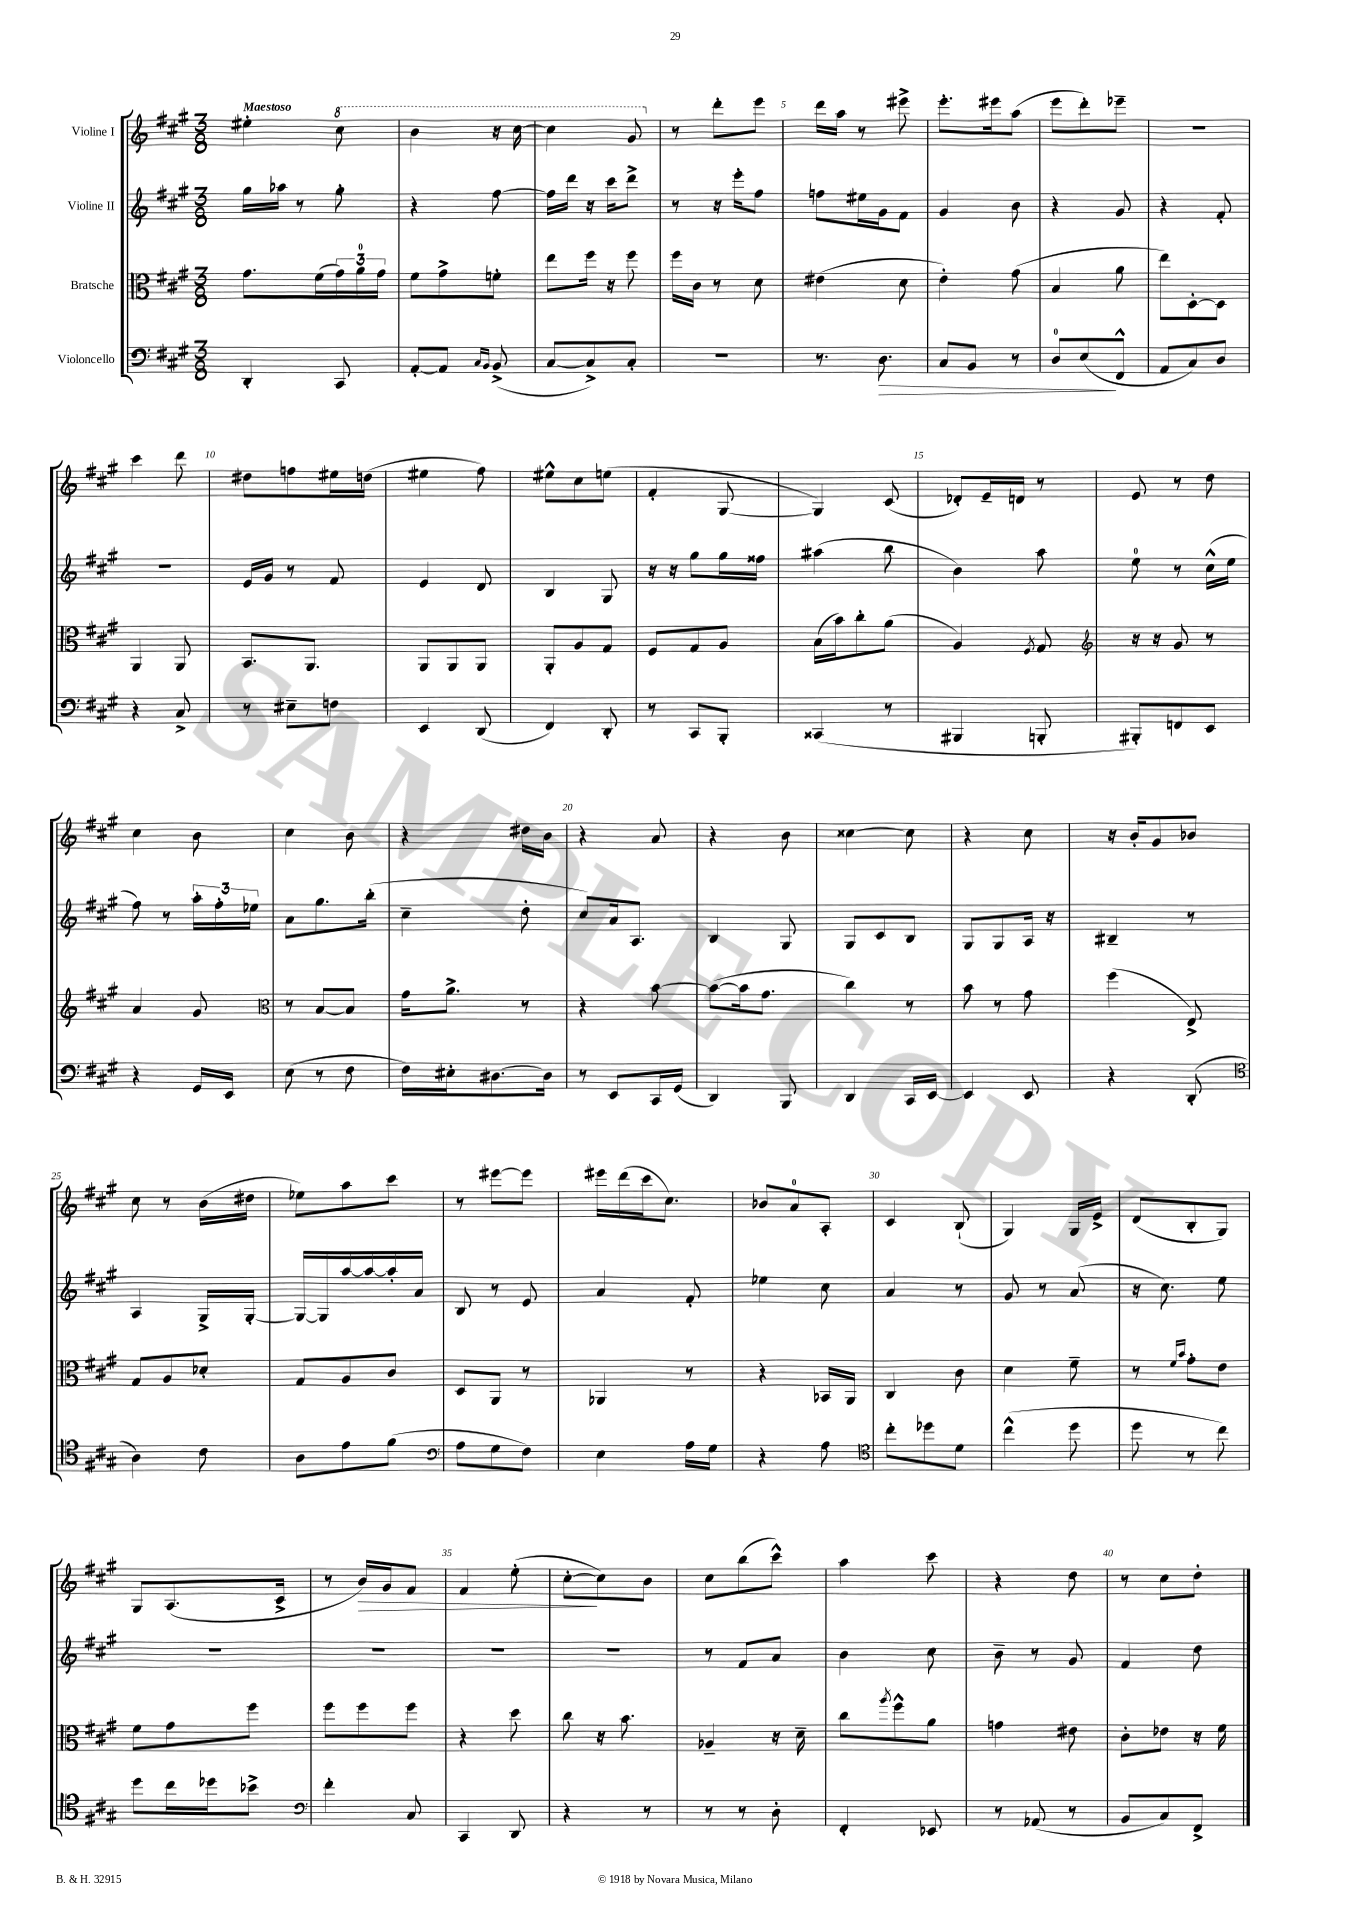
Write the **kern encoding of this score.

**kern	**kern	**kern	**kern
*staff4	*staff3	*staff2	*staff1
*clefF4	*clefC3	*clefG2	*clefG2
*k[f#c#g#]	*k[f#c#g#]	*k[f#c#g#]	*k[f#c#g#]
*M3/8	*M3/8	*M3/8	*M3/8
4DD'	8.g#	16gg#	4ee#'
.	.	16aa-	.
.	.	8r	.
.	(16f#	.	.
8CC#	24g#)	8gg#'	8ccc#
.	24a	.	.
.	24g#	.	.
=	=	=	=
[8AA'	8f#	4r	4bb
8AA]	8g#^	.	.
16qqC#	.	.	.
16qqBB	.	.	.
(8BB^	8f'	[8ff#	16r
.	.	.	[16ccc#
=	=	=	=
[8C#	8ee	16ff#]	4ccc#]
.	.	16ddd	.
8C#^])	16ff#	16r	.
.	16r	16ccc#	.
8C#'	8ff#	8ddd^	8gg#
=	=	=	=
4.r	16ff#	8r	8r
.	16c#	.	.
.	8r	16r	8ddd'
.	.	16eee'	.
.	8d	8ff#	8eee
=	=	=	=
8.r	(4e#	8ff	16ddd
.	.	.	16aa
.	.	16ee#	8r
8.D	.	16g#	.
.	8d	8f#	8eee#^
=	=	=	=
8C#	4e')	4g#	8.eee'
8BB	.	.	.
.	.	.	16eee#
8r	(8g#	8b	(8aa
=	=	=	=
8D	4B	4r	8eee
(8E	.	.	8ddd')
8FF#^^	8a	8g#	8eee-~
=	=	=	=
8AA	8ee)	4r	4.r
8C#)	[8D'	.	.
8D	8D]	8f#'	.
=	=	=	=
4r	4AA	4.r	4ccc#
8C#^	8AA	.	8ddd
=	=	=	=
8r	8.BB	16e	8dd#
.	.	16g#	.
8E#~	.	8r	8ff
.	8.AA	.	.
8F	.	8f#	16ee#
.	.	.	(16dd
=	=	=	=
4EE	8AA	4e	4ee#
.	8AA	.	.
(8DD	8AA	8d	8ff#)
=	=	=	=
4FF#)	8AA'	4B	8ee#^^
.	8A	.	8cc#
8DD'	8G#	8G#	(8ee
=	=	=	=
8r	8F#	16r	4f#'
.	.	16r	.
8CC#	8G#	8gg#	.
8BBB'	8A	16gg#	[8G#
.	.	16ff##	.
=	=	=	=
(4CC##	(16B	(4aa#	4G#])
.	16b)	.	.
.	8cc#'	.	.
8r	(8a	8bb	(8c#
=	=	=	=
4BBB#	4A)	4b)	8d-')
.	.	.	16e~
.	.	.	16d
.	8qF#	.	.
8BBB'	8G#	8aa	8r
=	=	=	=
*	*clefG2	*	*
8BBB#')	16r	8ee	8e
.	16r	.	.
8FF	8g#	8r	8r
8EE	8r	(16cc#^^	8dd
.	.	16ee	.
=	=	=	=
4r	4a	8ff#)	4cc#
.	.	8r	.
16GG#	8g#	24aa'	8b
.	.	24ff#'	.
16EE	.	.	.
.	.	24ee-	.
=	=	=	=
*	*clefC3	*	*
(8E	8r	8a	4cc#
8r	[8B	8.gg#	.
8F#	8B]	.	8b
.	.	(16bb'	.
=	=	=	=
16F#)	16g#	4cc#~	4r
16E#'	8.a^	.	.
[8.D#	.	.	.
.	8r	8dd'	16dd#
16D#]	.	.	16b
=	=	=	=
8r	4r	8cc#)	4r
8EE	.	16a	.
.	.	8.A	.
16CC#	[8b	.	8a
(16GG#	.	.	.
=	=	=	=
4DD)	(8b_	4B	4r
.	16b]	.	.
.	8.g#	.	.
8BBB	.	8G#	8b
=	=	=	=
4DD	4cc#)	8G#	[4cc##
.	.	8c#	.
16CC#	8r	8B	8cc##]
[16EE	.	.	.
=	=	=	=
4EE]	8b	8G#	4r
.	8r	8G#	.
8EE	8g#	16A	8cc#
.	.	16r	.
=	=	=	=
4r	(4ff#	4B#~	16r
.	.	.	16b'
.	.	.	8g#
(8DD'	8E^)	8r	8b-
=	=	=	=
*clefC4	*	*	*
4A)	8G#	4A	8cc#
.	8A	.	8r
8c#	8d-'	16G#^	(16b
.	.	[16G#'	16dd#
=	=	=	=
8A	8G#	16G#_	8ee-)
.	.	16G#]	.
8e	8A	[16aa	8aa
.	.	16aa_	.
(8f#	8c#	16aa']	8ccc#
.	.	16a	.
=	=	=	=
*clefF4	*	*	*
8A	8D	8B	8r
8G#	8AA	8r	[8eee#
8F#)	8r	8e	8eee#]
=	=	=	=
4E	4AA-	4a	16eee#
.	.	.	(16ddd
.	.	.	16ccc#
.	.	.	8.cc#)
16A	8r	8f#'	.
16G#	.	.	.
=	=	=	=
4r	4r	4ee-	8b-
.	.	.	8a
8A	16BB-	8cc#	8A'
.	16AA	.	.
=	=	=	=
*clefC4	*	*	*
8cc#'	4C#	4a	4c#
8dd-	.	.	.
8d	8c#	8r	(8B`
=	=	=	=
(4cc#^^	4d	8g#	4G#)
.	.	8r	.
8dd	8f#~	(8a	16G#
.	.	.	16e^
=	=	=	=
8dd	8r	16r	(8d
.	.	8.cc#)	.
.	16qqf#	.	.
.	16qqb	.	.
8r	8g#'	.	8B'
8cc#)	8e	8ee	8G#)
=	=	=	=
8dd	8f#	4.r	8G#
16cc#	8g#	.	(8.A
16dd-	.	.	.
8b-^	8ff#	.	.
.	.	.	16c#^
=	=	=	=
*clefF4	*	*	*
4f#'	8ff#	4.r	8r
.	8ff#	.	16b)
.	.	.	16g#
8C#	8ff#	.	8f#
=	=	=	=
4CC#	4r	4.r	4f#
8DD	8dd	.	(8ee'
=	=	=	=
4r	8cc#	4.r	[8cc#'
.	16r	.	8cc#])
.	8.b	.	.
8r	.	.	8b
=	=	=	=
8r	4A-~	8r	8cc#
8r	.	8f#	(8bb
8D'	16r	8a	8ccc#^^)
.	16d~	.	.
=	=	=	=
4FF#'	8cc#	4b	4aa
.	8qaa	.	.
.	8ff#^^	.	.
8EE-	8a	8cc#	8ccc#
=	=	=	=
8r	4g	8b~	4r
(8AA-	.	8r	.
8r	8e#	8g#	8dd
=	=	=	=
8BB	8c#'	4f#	8r
8C#)	8e-	.	8cc#
8FF#^	16r	8dd	8dd'
.	16f#	.	.
==	==	==	==
*-	*-	*-	*-
